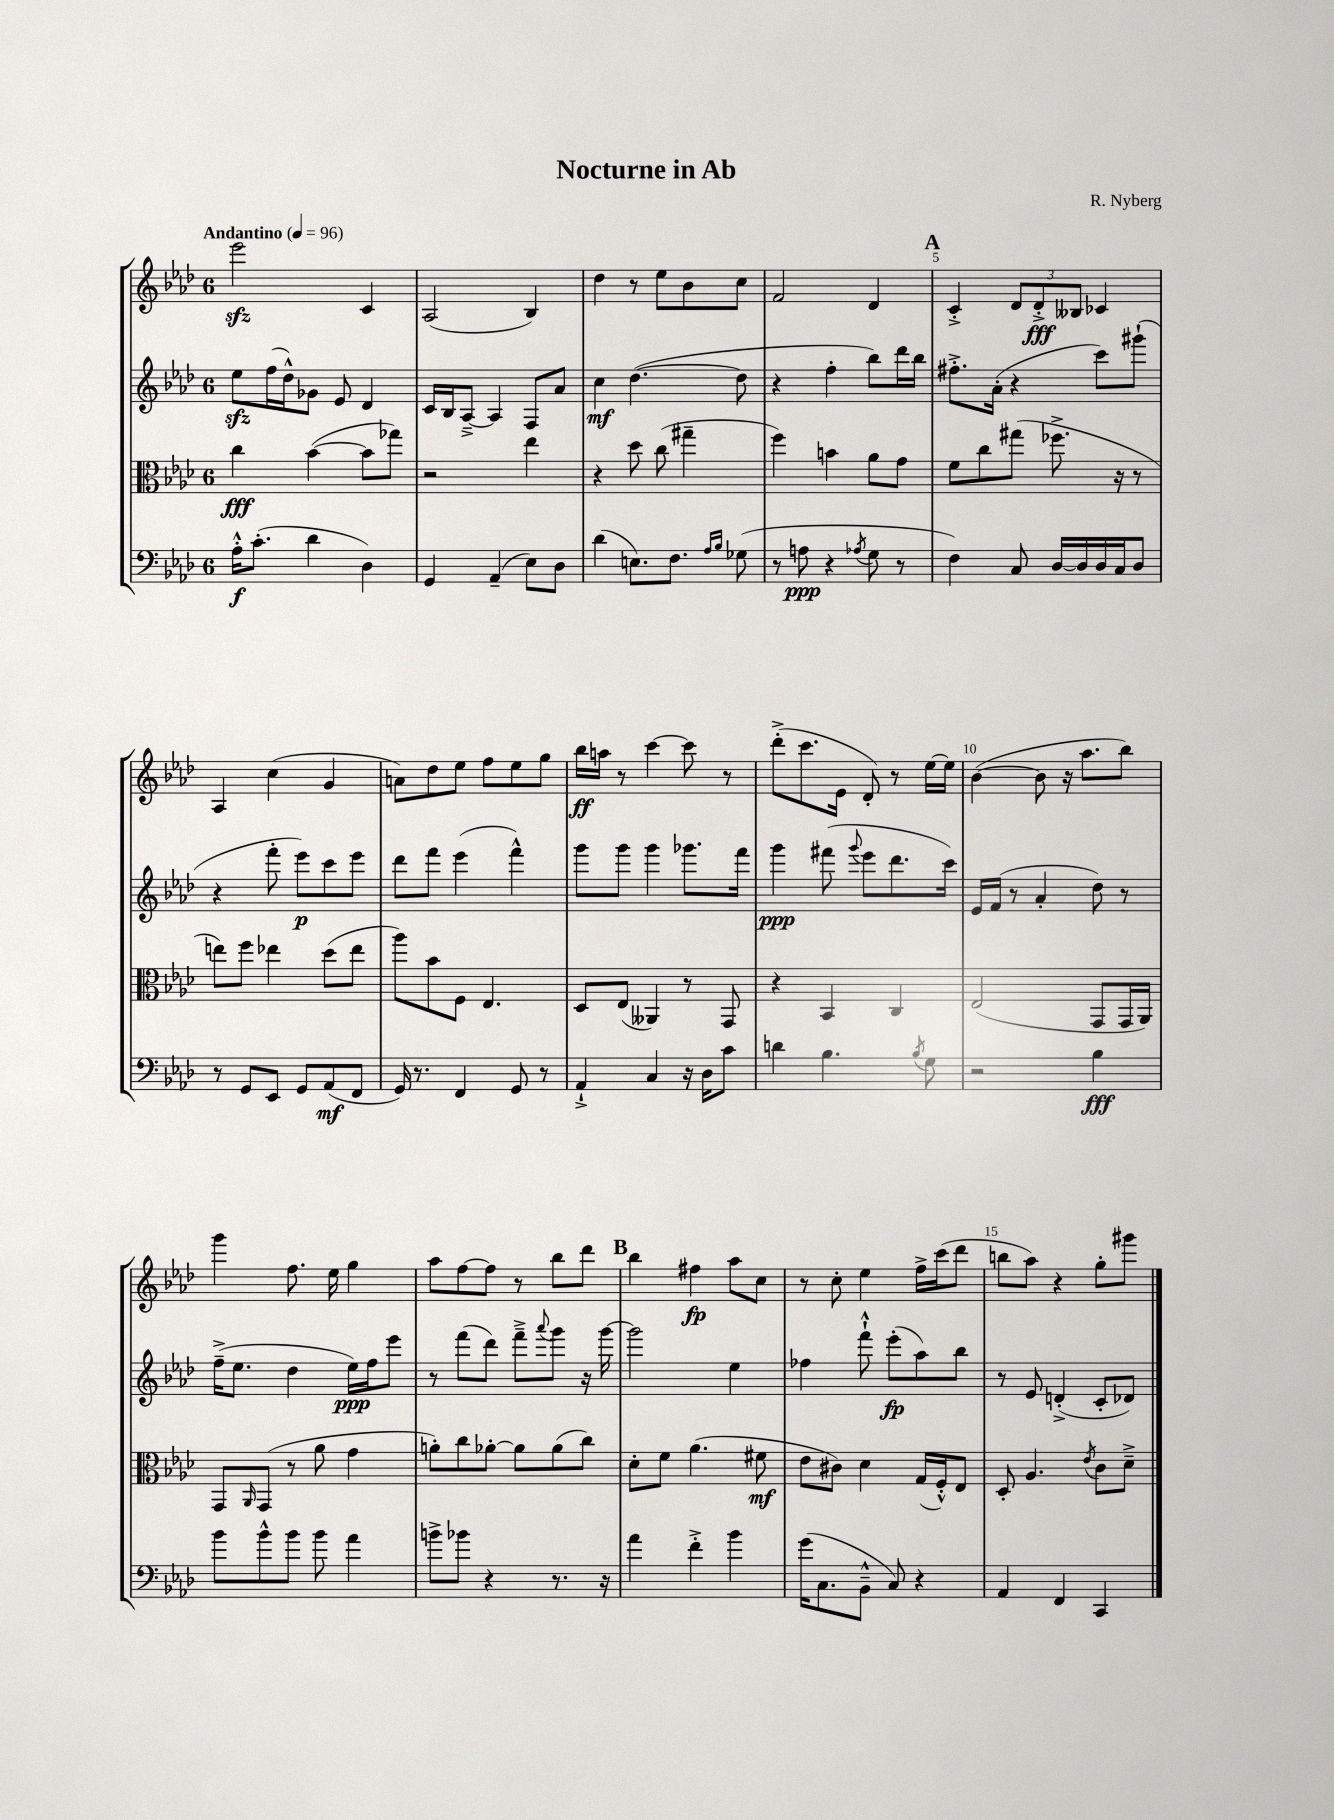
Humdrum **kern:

**kern	**dynam	**kern	**dynam	**kern	**dynam	**kern	**dynam
*part4	*part4	*part3	*part3	*part2	*part2	*part1	*part1
*staff4	*staff4	*staff3	*staff3	*staff2	*staff2	*staff1	*staff1
*clefF4	*	*clefC3	*	*clefG2	*	*clefG2	*
*k[b-e-a-d-]	*	*k[b-e-a-d-]	*	*k[b-e-a-d-]	*	*k[b-e-a-d-]	*
*M6/8	*	*M6/8	*	*M6/8	*	*M6/8	*
*MM96	*	*MM96	*	*MM96	*	*MM96	*
=1	=1	=1	=1	=1	=1	=1	=1
!	!	!	!	!	!	!LO:TX:a:B:t=Andantino	!
16A-'^^\KL	f	4cc\	fff	8ee-zz\L	.	2eee-zz\	.
(8.c'\J	.	.	.	.	.	.	.
.	.	.	.	(16ff\L	.	.	.
.	.	.	.	16dd-^^\J)	.	.	.
4d-\	.	([4b-\	.	8g-X\J	.	.	.
.	.	.	.	8e-/	.	.	.
4D-\)	.	8b-\L]	.	4d-/	.	4c/	.
.	.	8gg-X\J)	.	.	.	.	.
=2	=2	=2	=2	=2	=2	=2	=2
4GG/	.	2r	.	16c/LL	.	(2A-/	.
.	.	.	.	16B-/J	.	.	.
.	.	.	.	[8A-~^/J	.	.	.
(4AA-~/	.	.	.	4A-/]	.	.	.
8E-\L)	.	4ee-\	.	8F/L	.	4B-/)	.
8D-\J	.	.	.	8a-/J	.	.	.
=3	=3	=3	=3	=3	=3	=3	=3
(4d-\	.	4r	.	4cc\	mf	4dd-\	.
8.En\L)	.	8dd-\	.	([4.dd-\	.	8r	.
.	.	(8cc\	.	.	.	8ee-\L	.
8.F\J	.	.	.	.	.	.	.
.	.	4gg#X~\	.	.	.	8b-\	.
16qqA-/LL	.	.	.	.	.	.	.
16qqB-/JJ	.	.	.	.	.	.	.
(8G-X\	.	.	.	8dd-\]	.	8cc\J	.
=4	=4	=4	=4	=4	=4	=4	=4
8r	.	4ff\)	.	4r	.	2f/	.
8An\	ppp	.	.	.	.	.	.
4r	.	4bn\	.	4ff'\	.	.	.
8qA-X/	.	.	.	.	.	.	.
8G\	.	8a-\L	.	8bb-\L)	.	4d-/	.
8r	.	8g\J	.	16ddd-\L	.	.	.
.	.	.	.	16bb-\JJ	.	.	.
!!LO:REH:place=s1:t=A
=5	=5	=5	=5	=5	=5	=5	=5
4F\)	.	8f\L	.	8.ff#X'^\L	.	4c'^/	.
.	.	8cc\	.	.	.	.	.
.	.	.	.	(16a-'\Jk	.	.	.
8C/	.	(8gg#X\J	.	4r	.	12d-/L	.
.	.	.	.	.	.	12d-'^/	fff
[16D-/LL	.	8.ff-X^\	.	.	.	.	.
.	.	.	.	.	.	12B--X/J	.
16D-/]	.	.	.	.	.	.	.
16D-/	.	.	.	8ccc\L)	.	4c-X/	.
16C/J	.	16r	.	.	.	.	.
8D-/J	.	8r	.	(8ggg#X`\J	.	.	.
!!LO:LB:g=z
=6	=6	=6	=6	=6	=6	=6	=6
8r	.	8een\L)	.	4r	.	4A-/	.
8GG/L	.	8ff\J	.	.	.	.	.
8EE-/J	.	4ee-X\	.	8fff'\	.	(4cc\	.
8GG/L	.	.	.	8eee-\L)	p	.	.
(8AA-/	mf	(8dd-\L	.	8ccc\	.	4g/	.
8FF/J	.	8ee-\J	.	8eee-\J	.	.	.
=7	=7	=7	=7	=7	=7	=7	=7
16GG/)	.	8aa-\L)	.	8ddd-\L	.	8an\L)	.
8.r	.	.	.	.	.	.	.
.	.	8b-\	.	8fff\J	.	8dd-\	.
4FF/	.	8F\J	.	(4eee-\	.	8ee-\J	.
.	.	4.E-/	.	.	.	8ff\L	.
8GG/	.	.	.	4fff^^\)	.	8ee-\	.
8r	.	.	.	.	.	8gg\J	.
=8	=8	=8	=8	=8	=8	=8	=8
4AA-`^/	.	8D-/L	.	8ggg\L	.	16bb-\LL	ff
.	.	.	.	.	.	16aan\JJ	.
.	.	(8E-/J	.	8ggg\J	.	8r	.
4C/	.	4AA--X/)	.	4ggg\	.	[4ccc\	.
16r	.	8r	.	8.ggg-X\L	.	8ccc\]	.
16D-\KL	.	.	.	.	.	.	.
8c\J	.	8GG/	.	.	.	8r	.
.	.	.	.	16fff\Jk	.	.	.
=9	=9	=9	=9	=9	=9	=9	=9
4dn\	.	4r	.	4ggg\	ppp	(8ddd-'^\L	.
.	.	.	.	.	.	8.ccc\	.
4.B-\	.	4BB-/	.	(8fff#X\	.	.	.
.	.	.	.	.	.	16e-\Jk	.
.	.	.	.	8qqggg/	.	.	.
.	.	.	.	8eee-\L	.	8d-'/)	.
.	.	4C/	.	8.ddd-\	.	8r	.
8qB-/	.	.	.	.	.	.	.
8G\	.	.	.	.	.	[16ee-\LL	.
.	.	.	.	16ccc\Jk)	.	16ee-\JJ]	.
=10	=10	=10	=10	=10	=10	=10	=10
2r	.	(2E-/	.	16e-/LL	.	([4b-\	.
.	.	.	.	(16f/JJ	.	.	.
.	.	.	.	8r	.	.	.
.	.	.	.	4a-'/	.	8b-\]	.
.	.	.	.	.	.	16r	.
.	.	.	.	.	.	8.aa-\L	.
4B-\	fff	8GG/L	.	8dd-\)	.	.	.
.	.	16GG/L	.	8r	.	8bb-\J)	.
.	.	16AA-/JJ)	.	.	.	.	.
!!LO:LB:g=z
=11	=11	=11	=11	=11	=11	=11	=11
8b-\L	.	8GG/L	.	(16ff~^\KL	.	4ggg\	.
.	.	.	.	8.ee-\J	.	.	.
.	.	16qqAA-/	.	.	.	.	.
8b-^^\	.	(8GG/J	.	.	.	.	.
8b-\J	.	8r	.	4dd-\	.	8.ff\	.
8b-\	.	8a-\	.	.	.	.	.
.	.	.	.	.	.	16ee-\	.
4a-\	.	4g\	.	16ee-\LL)	ppp	4gg\	.
.	.	.	.	16ff\J	.	.	.
.	.	.	.	8eee-\J	.	.	.
=12	=12	=12	=12	=12	=12	=12	=12
8bn^\L	.	8an'\L)	.	8r	.	8aa-\L	.
8b-X\J	.	8cc\	.	(8fff\L	.	[8ff\	.
4r	.	[8a-X'\J	.	8ddd-\J)	.	8ff\J]	.
.	.	8a-\L]	.	8fff~^\L	.	8r	.
.	.	.	.	8qqaaa-/	.	.	.
8.r	.	(8a-\	.	8ggg\J	.	8bb-\L	.
.	.	8cc\J)	.	16r	.	8ddd-\J	.
16r	.	.	.	[16ggg\	.	.	.
!!LO:REH:place=s1:t=B
=13	=13	=13	=13	=13	=13	=13	=13
4a-\	.	8d-'\L	.	2ggg\]	.	4bb-\	.
.	.	8f\J	.	.	.	.	.
4f'^\	.	(4.a-\	.	.	.	4ff#X\	fp
4b-\	.	.	.	4ee-\	.	8aa-\L	.
.	.	8f#X\	mf	.	.	8cc\J	.
=14	=14	=14	=14	=14	=14	=14	=14
(16g\KL	.	8e-\L	.	4ff-X\	.	8r	.
8.C\	.	.	.	.	.	.	.
.	.	8c#X\J)	.	.	.	8cc'\	.
8BB-~^^\J	.	4d-\	.	8fff`^^\	.	4ee-\	.
8C/)	.	.	.	(8eee-'\L	fp	.	.
4r	.	(16G/LL	.	8aa-\)	.	16ff^\LL	.
.	.	16F'^^/J)	.	.	.	(16ccc\J	.
.	.	8E-/J	.	8bb-\J	.	8ddd-\J	.
=15	=15	=15	=15	=15	=15	=15	=15
4AA-/	.	8D-'/	.	8r	.	8bbn\L	.
.	.	4.A-/	.	8e-/	.	8aa-\J)	.
4FF/	.	.	.	(4dn'^/	.	4r	.
.	.	8qe-/	.	.	.	.	.
4CC/	.	8c\L	.	8c'/L	.	8gg'\L	.
.	.	8d-~^\J	.	8d-X/J)	.	8ggg#X\J	.
==	==	==	==	==	==	==	==
*-	*-	*-	*-	*-	*-	*-	*-
